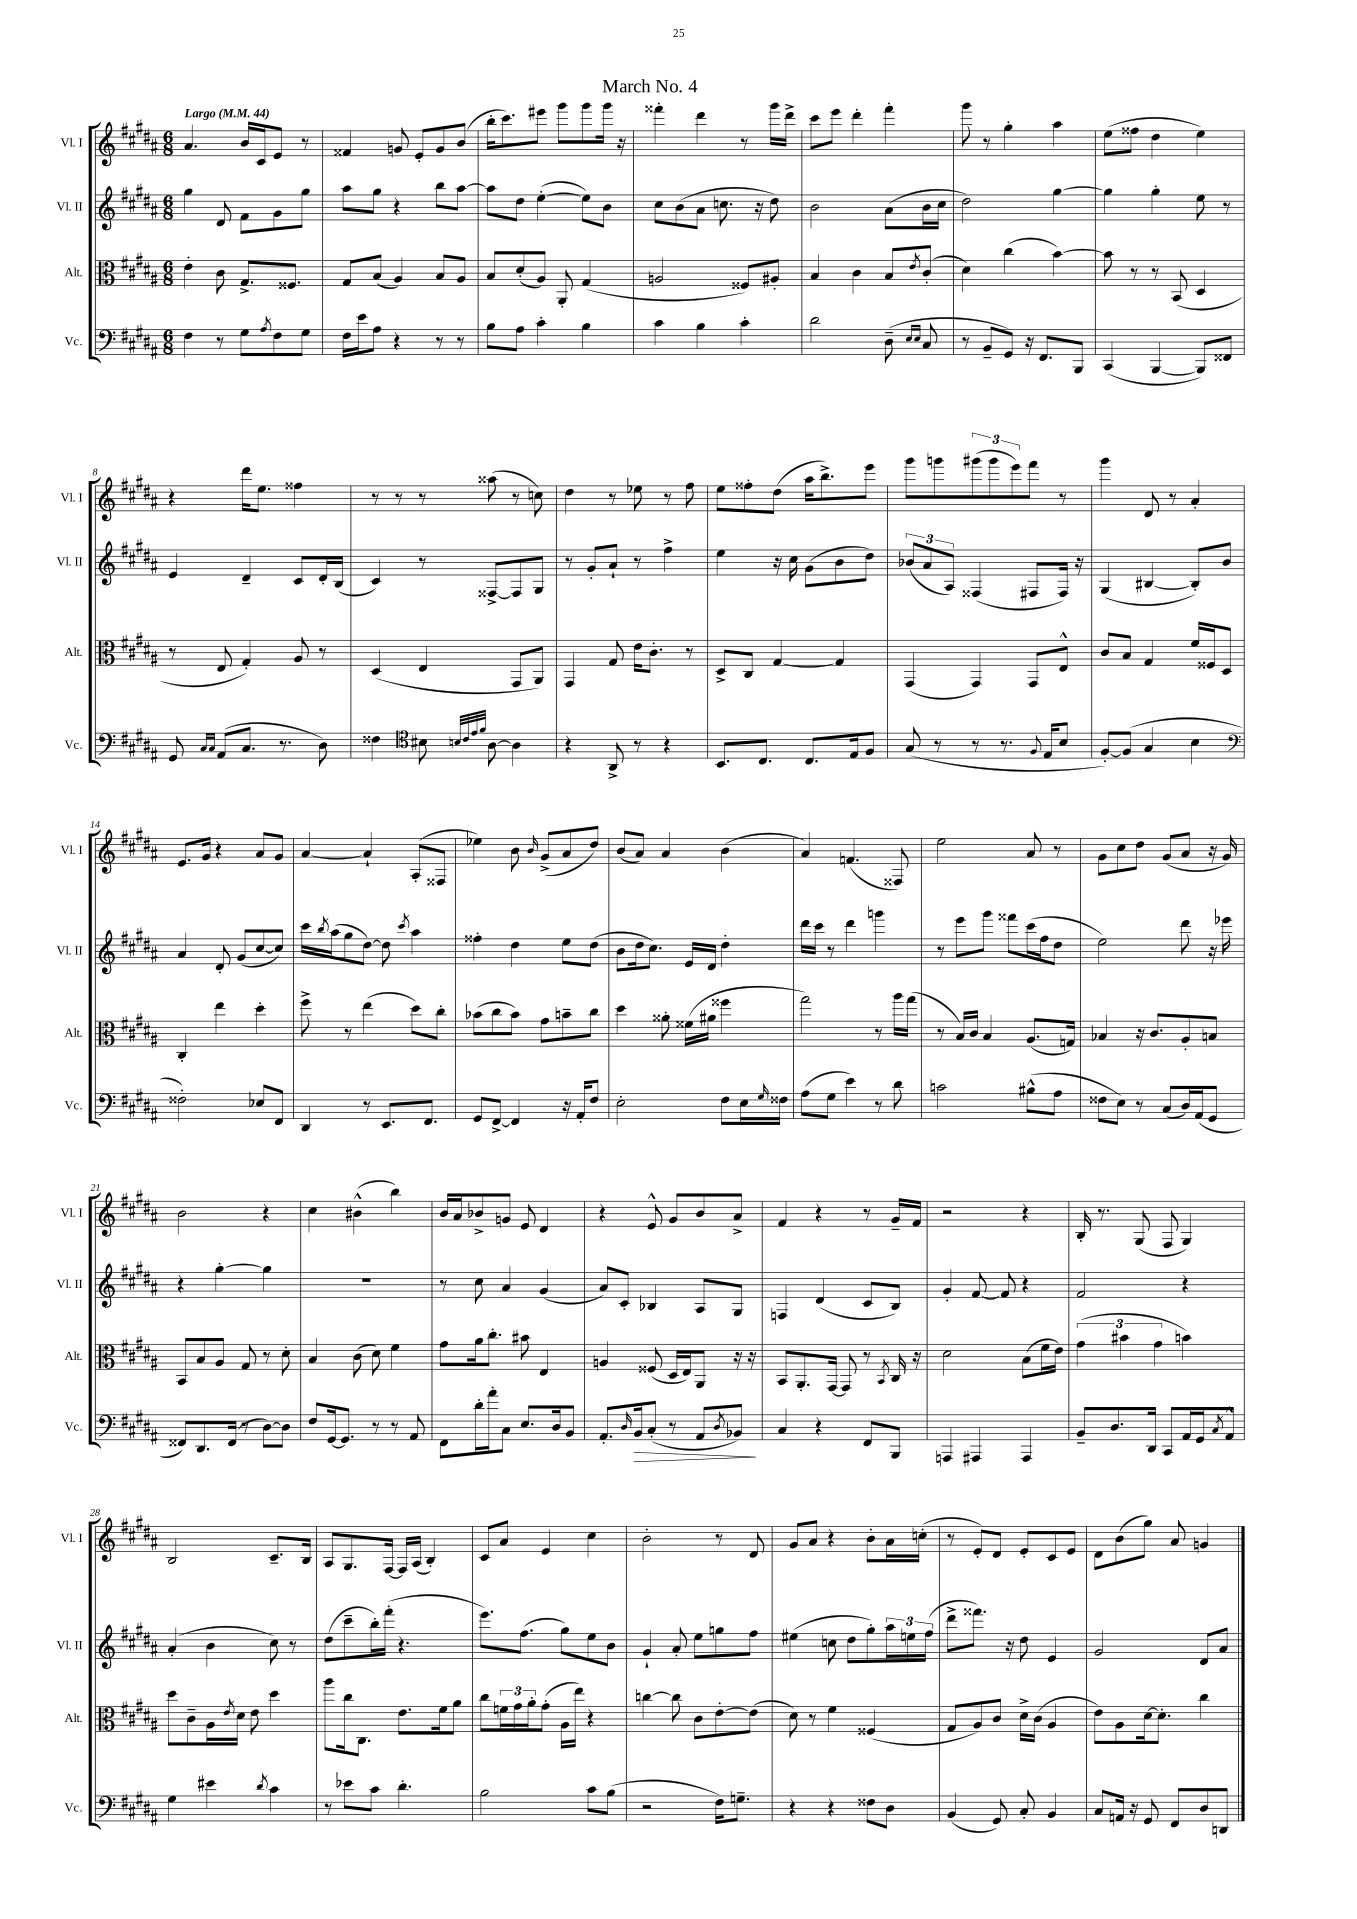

**kern	**dynam	**kern	**kern	**kern
*part4	*part4	*part3	*part2	*part1
*staff4	*staff4	*staff3	*staff2	*staff1
*I"Vc.	*	*I"Alt.	*I"Vl. II	*I"Vl. I
*I'Vc.	*	*I'Alt.	*I'Vl. II	*I'Vl. I
*clefF4	*	*clefC3	*clefG2	*clefG2
*k[f#c#g#d#a#]	*	*k[f#c#g#d#a#]	*k[f#c#g#d#a#]	*k[f#c#g#d#a#]
*M6/8	*	*M6/8	*M6/8	*M6/8
*MM44	*	*MM44	*MM44	*MM44
=1	=1	=1	=1	=1
!	!	!	!	!LO:TX:a:B:t=Largo
4F#\	.	4e'\	4gg#\	4.a#/
8r	.	8c#\	8d#/	.
8G#\L	.	8.G#^/L	8f#\L	16b/LL
.	.	.	.	16c#/J
8qA#/	.	.	.	.
8F#\	.	.	8g#\	8e/J
.	.	8.F##X/J	.	.
8G#\J	.	.	8gg#\J	8r
=2	=2	=2	=2	=2
16F#\LL	.	8G#/L	8aa#\L	4f##X/
16e\J	.	.	.	.
8A#\J	.	(8B/J	8gg#\J	.
4r	.	4A#/)	4r	8gn/
.	.	.	.	8e'/L
8r	.	8B/L	8bb\L	8g/
8r	.	8A#/J	[8aa#\J	(8b/J
=3	=3	=3	=3	=3
8B\L	.	8B/L	8aa#\L]	16bb'\KL
.	.	.	.	8.ccc#\)
8A#\J	.	(8d#'/	8dd#\J	.
4c#'\	.	8A#/J)	([4ee'\	8eee#X\J
.	.	8AA#'/	.	8ggg#\L
4B\	.	(4G#/	8ee\L])	8ggg#\
.	.	.	8b\J	16ggg#\Jk
.	.	.	.	16r
=4	=4	=4	=4	=4
4c#\	.	2An/	8cc#\L	4fff##X'\
.	.	.	(8b\	.
4B\	.	.	8a#\J	4ddd#\
.	.	.	8.ccn\	.
4c#'\	.	8F##X/L)	.	8r
.	.	.	16r	.
.	.	8A#X'/J	8dd#\)	16ggg#\LL
.	.	.	.	16ddd#^\JJ
=5	=5	=5	=5	=5
2d#\	.	4B/	2b\	8ccc#\L
.	.	.	.	8eee\J
.	.	4c#\	.	4ddd#'\
(8D#~\	.	8B/L	(8a#\L	4fff#'\
16qqE/LL	.	.	.	.
16qqE/JJ	.	8qe/	.	.
8C#/	.	(8c#'/J	16b\L	.
.	.	.	16cc#\JJ	.
=6	=6	=6	=6	=6
8r	.	4d#\)	2dd#\)	8ggg#\
8BB~/L	.	.	.	8r
8GG#/J)	.	(4cc#\	.	4gg#'\
16r	.	.	.	.
8.FF#/L	.	.	.	.
.	.	[4b\)	[4gg#\	4aa#\
8BBB/J	.	.	.	.
=7	=7	=7	=7	=7
(4CC#/	.	8b\]	4gg#\]	(8ee\L
.	.	8r	.	8ff##X\J
[4BBB/	.	8r	4gg#'\	4dd#\
.	.	(8BB/	.	.
8BBB/L])	.	4D#/	8ee\	4ee\)
8FF##X/J	.	.	8r	.
!!LO:LB:g=z
=8	=8	=8	=8	=8
8GG#/	.	8r	4e/	4r
16qqC#/LL	.	.	.	.
16qqC#/JJ	.	.	.	.
(8AA#/L	.	8E/	.	.
8.C#/J	.	4G#'/)	4d#~/	16ddd#\KL
.	.	.	.	8.ee\J
8.r	.	.	.	.
.	.	8A#/	8c#/L	4ff##X\
8D#\)	.	8r	16d#'/L	.
.	.	.	(16B/JJ	.
=9	=9	=9	=9	=9
4F##X\	.	(4D#/	4c#/)	8r
.	.	.	.	8r
*clefC4	*	*	*	*
8B#X\	.	4E/	8r	8r
32qqBn/LLL	.	.	.	.
32qqc#/	.	.	.	.
32qqe/	.	.	.	.
32qqf#/JJJ	.	.	.	.
[8A#\	.	.	[8F##X^/L	(8aa##X\
4A#\]	.	8GG#/L	8F##/]	8r
.	.	8AA#/J)	8G#/J	8ccn\)
=10	=10	=10	=10	=10
4r	.	4GG#/	8r	4dd#\
.	.	.	8g#'/L	.
8AA#^/	.	8G#/	8a#`/J	8r
8r	.	16e\KL	8r	8ee-X\
.	.	8.c#'\J	.	.
4r	.	.	4ff#^\	8r
.	.	8r	.	8ff#\
=11	=11	=11	=11	=11
8.BB/L	.	8D#^/L	4ee\	8ee\L
.	.	8C#/J	.	8ff##X'\
8.C#/J	.	.	.	.
.	.	[4G#/	16r	(8dd#\J
.	.	.	16cc#\	.
8.C#/L	.	.	(8g#\L	16aa#\KL
.	.	.	.	8.bb^\)
.	.	4G#/]	8b\	.
16E/k	.	.	.	.
8F#/J	.	.	8dd#\J)	8eee\J
=12	=12	=12	=12	=12
(8G#/	.	(4GG#/	(12b-X/L	8ggg#\L
.	.	.	12a#/	.
8r	.	.	.	8gggn\
.	.	.	12A#/J)	.
8r	.	4GG#/)	(4F##X/	(12ggg#X\
.	.	.	.	12ggg#\
8.r	.	.	.	.
.	.	.	.	12eee\)
.	.	8GG#/L	8F#X/L	8fff#\J
8qqF#/	.	.	.	.
16E/KL	.	.	.	.
8B/J	.	8E^^/J	16F#/Jk)	8r
.	.	.	16r	.
=13	=13	=13	=13	=13
[8F#'/L)	.	8c#/L	(4G#/	4ggg#\
(8F#/J]	.	8B/J	.	.
4G#/	.	4G#/	[4B#X/	8d#/
.	.	.	.	8r
4B\	.	16f#/LL	8B#'/L])	4a#'/
.	.	16F##X/J	.	.
.	.	8D#/J	8b/J	.
!!LO:LB:g=z
=14	=14	=14	=14	=14
*clefF4	*	*	*	*
2F##X'\)	.	4C#'/	4a#/	8.e/L
.	.	.	.	16g#/Jk
.	.	4ee\	8d#'/	4r
.	.	.	(8g#/L	.
8E-X/L	.	4dd#'\	[8cc#/	8a#/L
8FF#/J	.	.	8cc#/J])	8g#/J
=15	=15	=15	=15	=15
4DD#/	.	8ff#^\	16ccc#\LL	[4a#/
.	.	.	8qbb/	.
.	.	.	(16aa#\J	.
.	.	8r	8gg#\	.
8r	.	(4ee\	[8dd#\J)	4a#`/]
8.EE/L	.	.	8dd#\]	.
.	.	.	8qccc#/	.
.	.	8dd#\L)	4aa#\	(8A#'/L
8.FF#/J	.	.	.	.
.	.	8cc#'\J	.	8F##X/J
=16	=16	=16	=16	=16
8GG#/L	.	(8b-X\L	4ff##X'\	4ee-X\)
[8FF#^/J	.	8cc#\	.	.
4FF#/]	.	8b-\J)	4dd#\	8b\
.	.	.	.	16qqb/
.	.	8g#\L	.	(8g#^/L
16r	.	8bn~\	8ee\L	8a#/
16AA#'/KL	.	.	.	.
8F#/J	.	8cc#\J	(8dd#\J	8dd#/J)
=17	=17	=17	=17	=17
2E'\	.	4dd#\	8b\L	(8b/L
.	.	.	16dd#\k	8a#/J)
.	.	.	8.cc#\J)	.
.	.	8a##X'\	.	4a#/
.	.	(16f##X\LL	16e/LL	.
.	.	16a#X\JJ	16d#/JJ	.
8F#\L	.	4ff##X\	4dd#'\	(4b\
16E\L	.	.	.	.
16qqG#/	.	.	.	.
16F##X\JJ	.	.	.	.
=18	=18	=18	=18	=18
(8A#\L	.	2gg#\)	16ddd#\LL	4a#/)
.	.	.	16ccc#\JJ	.
8G#\J	.	.	8r	.
4e\)	.	.	4ddd#\	(4.fn/
8r	.	8r	4gggn\	.
8d#\	.	16aa#\LL	.	8F##X/)
.	.	(16gg#\JJ	.	.
=19	=19	=19	=19	=19
2cn\	.	8r	8r	2ee\
.	.	16B/LL)	8eee\L	.
.	.	16c#/JJ	.	.
.	.	4B/	8ggg#\J	.
.	.	.	8fff##X\L	.
(8B#X^^\L	.	(8.A#/L	(16ccc#\L	8a#/
.	.	.	16ff#\J	.
8A#\J	.	.	8dd#\J	8r
.	.	16Gn/Jk)	.	.
=20	=20	=20	=20	=20
8F##X\L	.	4B-X/	2ee\)	8g#\L
8E\J)	.	.	.	8cc#\
8r	.	16r	.	8dd#\J
.	.	8.c#/L	.	.
(8C#/L	.	.	.	(8g#/L
16D#/L)	.	8A#'/	8ddd#\	8a#/J
(16AA#/J	.	.	.	.
8GG#/J	.	8Bn/J	16r	16r
.	.	.	16eee-X\	16g#/)
!!LO:LB:g=z
=21	=21	=21	=21	=21
8FF##X/L)	.	8BB/L	4r	2b\
8.DD#/	.	8B/	.	.
.	.	8A#/J	[4gg#'\	.
(16FF##/Jk	.	.	.	.
8r	.	8G#/	.	.
[8D#\L)	.	8r	4gg#\]	4r
8D#\J]	.	8d#'\	.	.
=22	=22	=22	=22	=22
8F#/L	.	4B/	2.r	4cc#\
[16GG#/k	.	.	.	.
8.GG#/J]	.	.	.	.
.	.	(8c#\	.	(4b#X^^\
8r	.	8d#\)	.	.
8r	.	4f#\	.	4bb\)
8AA#/	.	.	.	.
=23	=23	=23	=23	=23
8FF#\L	.	8g#\L	8r	16b/LL
.	.	.	.	16a#/J
16d#'\L	.	16a#\k	8cc#\	8b-X^/
16a#'\J	.	8.cc#'\J	.	.
8C#\J	.	.	4a#/	8gn/J
8.E/L	.	8b#X\	.	8e/
.	.	4E/	(4g#/	4d#/
16D#/k	.	.	.	.
8BB/J	.	.	.	.
=24	=24	=24	=24	=24
8.AA#'/L	.	4An/	8a#/L)	4r
.	.	.	8c#'/J	.
16qqD#/	.	.	.	.
!	!LO:HP:b	!	!	!
16BB/k	>	.	.	.
(8C#'/J	.	(8F##X/	4B-X/	8e^^/
8r	.	16D#/LL	.	8g#/L
.	.	16E/J)	.	.
8AA#/L	.	8AA#/J	8A#/L	8b/
8qD#/	.	.	.	.
8BB-X/J)	.	16r	8G#/J	8a#^/J
.	.	16r	.	.
.	]	.	.	.
=25	=25	=25	=25	=25
4C#/	.	8BB/L	4Fn/	4f#/
.	.	8.AA#'/	.	.
4r	.	.	(4d#/	4r
.	.	[16GG#/Jk	.	.
.	.	8GG#/]	.	.
8FF#/L	.	8r	8c#/L	8r
.	.	8qBB/	.	.
8BBB/J	.	16C#/	8B/J)	16g#~/LL
.	.	16r	.	16f#/JJ
=26	=26	=26	=26	=26
4AAAn/	.	2d#\	4g#'/	2r
4AAA#X/	.	.	[8f#/	.
.	.	.	8f#/]	.
4AAA#/	.	(8B\L	4r	4r
.	.	16f#\L	.	.
.	.	16e\JJ)	.	.
=27	=27	=27	=27	=27
8BB~/L	.	(6g#\	2f#/	16B'/
.	.	.	.	8.r
8.D#/	.	.	.	.
.	.	6b#X\	.	.
.	.	.	.	(8G#/
16DD#/Jk	.	.	.	.
.	.	6g#\	.	.
8CC#/L	.	.	.	8F#/
16AA#/L	.	4bn\)	4r	4G#/)
16GG#/J	.	.	.	.
8qC#/	.	.	.	.
8AA#^^/J	.	.	.	.
!!LO:LB:g=z
=28	=28	=28	=28	=28
4G#\	.	8dd#\L	(4a#'/	2B/
.	.	8c#~\	.	.
4e#X\	.	16A#\L	4b\	.
.	.	8qe/	.	.
.	.	16d#\JJ	.	.
.	.	8e\	.	.
8qd#/	.	.	.	.
4c#\	.	4dd#\	8cc#\)	8.c#~/L
.	.	.	8r	.
.	.	.	.	16B/Jk
=29	=29	=29	=29	=29
8r	.	8aa#\L	(8dd#\L	8A#/L
8e-X\L	.	16cc#\k	8ccc#~\	8.G#/
.	.	8.C#\J	.	.
8c#\J	.	.	16bb'\L)	.
.	.	.	(16fff#'\JJ	[16F#/Jk
4.d#'\	.	8.e\L	4.r	16F#/LL]
.	.	.	.	(16A#/JJ
.	.	.	.	4B'/)
.	.	16f#\k	.	.
.	.	8a#\J	.	.
=30	=30	=30	=30	=30
2B\	.	8cc#\L	8.eee\L)	8c#/L
.	.	24fn\L	.	8a#/J
.	.	24g#\	.	.
.	.	.	(8.ff#\J	.
.	.	24a#'\J	.	.
.	.	(8g#'\J	.	4e/
.	.	16A#\LL	8gg#\L)	.
.	.	16ee\JJ)	.	.
8c#\L	.	4r	8ee\	4cc#\
(8B\J	.	.	8b\J	.
=31	=31	=31	=31	=31
2r	.	[4ccn\	4g#`/	2b'\
.	.	8cc\]	8a#'/	.
.	.	8c#\L	8ee\L	.
16F#\KL)	.	[8e'\	8ggn\	8r
8.Gn~\J	.	.	.	.
.	.	(8e\J]	8ff#\J	8d#/
=32	=32	=32	=32	=32
4r	.	8d#\)	(4ee#X\	8g#/L
.	.	8r	.	8a#/J
4r	.	4f#\	8ccn\	4r
.	.	.	8dd#\L	.
8F##X\L	.	(4F##X/	8gg#'\)	8b'\L
8D#\J	.	.	24aa#\L	16a#\L
.	.	.	24een\	.
.	.	.	.	(16ccn'\JJ
.	.	.	(24ff#\JJ	.
=33	=33	=33	=33	=33
(4BB/	.	8G#/L	8ddd#^\L	8r
.	.	8A#/)	8.fff##X\J)	8e'/L)
8GG#/)	.	8c#/J	.	8d#/J
.	.	.	16r	.
8C#'/	.	16d#^\LL	8dd#\	8e'/L
.	.	(16c#\JJ	.	.
4BB/	.	4A#/	4e/	8c#/
.	.	.	.	8e/J
=34	=34	=34	=34	=34
8C#/L	.	8e\L)	2g#/	8d#\L
16AAn/Jk	.	8A#\	.	(8b\
16r	.	.	.	.
8GG#/	.	[16d#\k	.	8gg#\J)
.	.	8.d#'\J]	.	.
8FF#/L	.	.	.	8a#/
8D#/	.	4cc#\	8d#/L	4gn/
8DDn/J	.	.	8a#/J	.
==	==	==	==	==
*-	*-	*-	*-	*-
